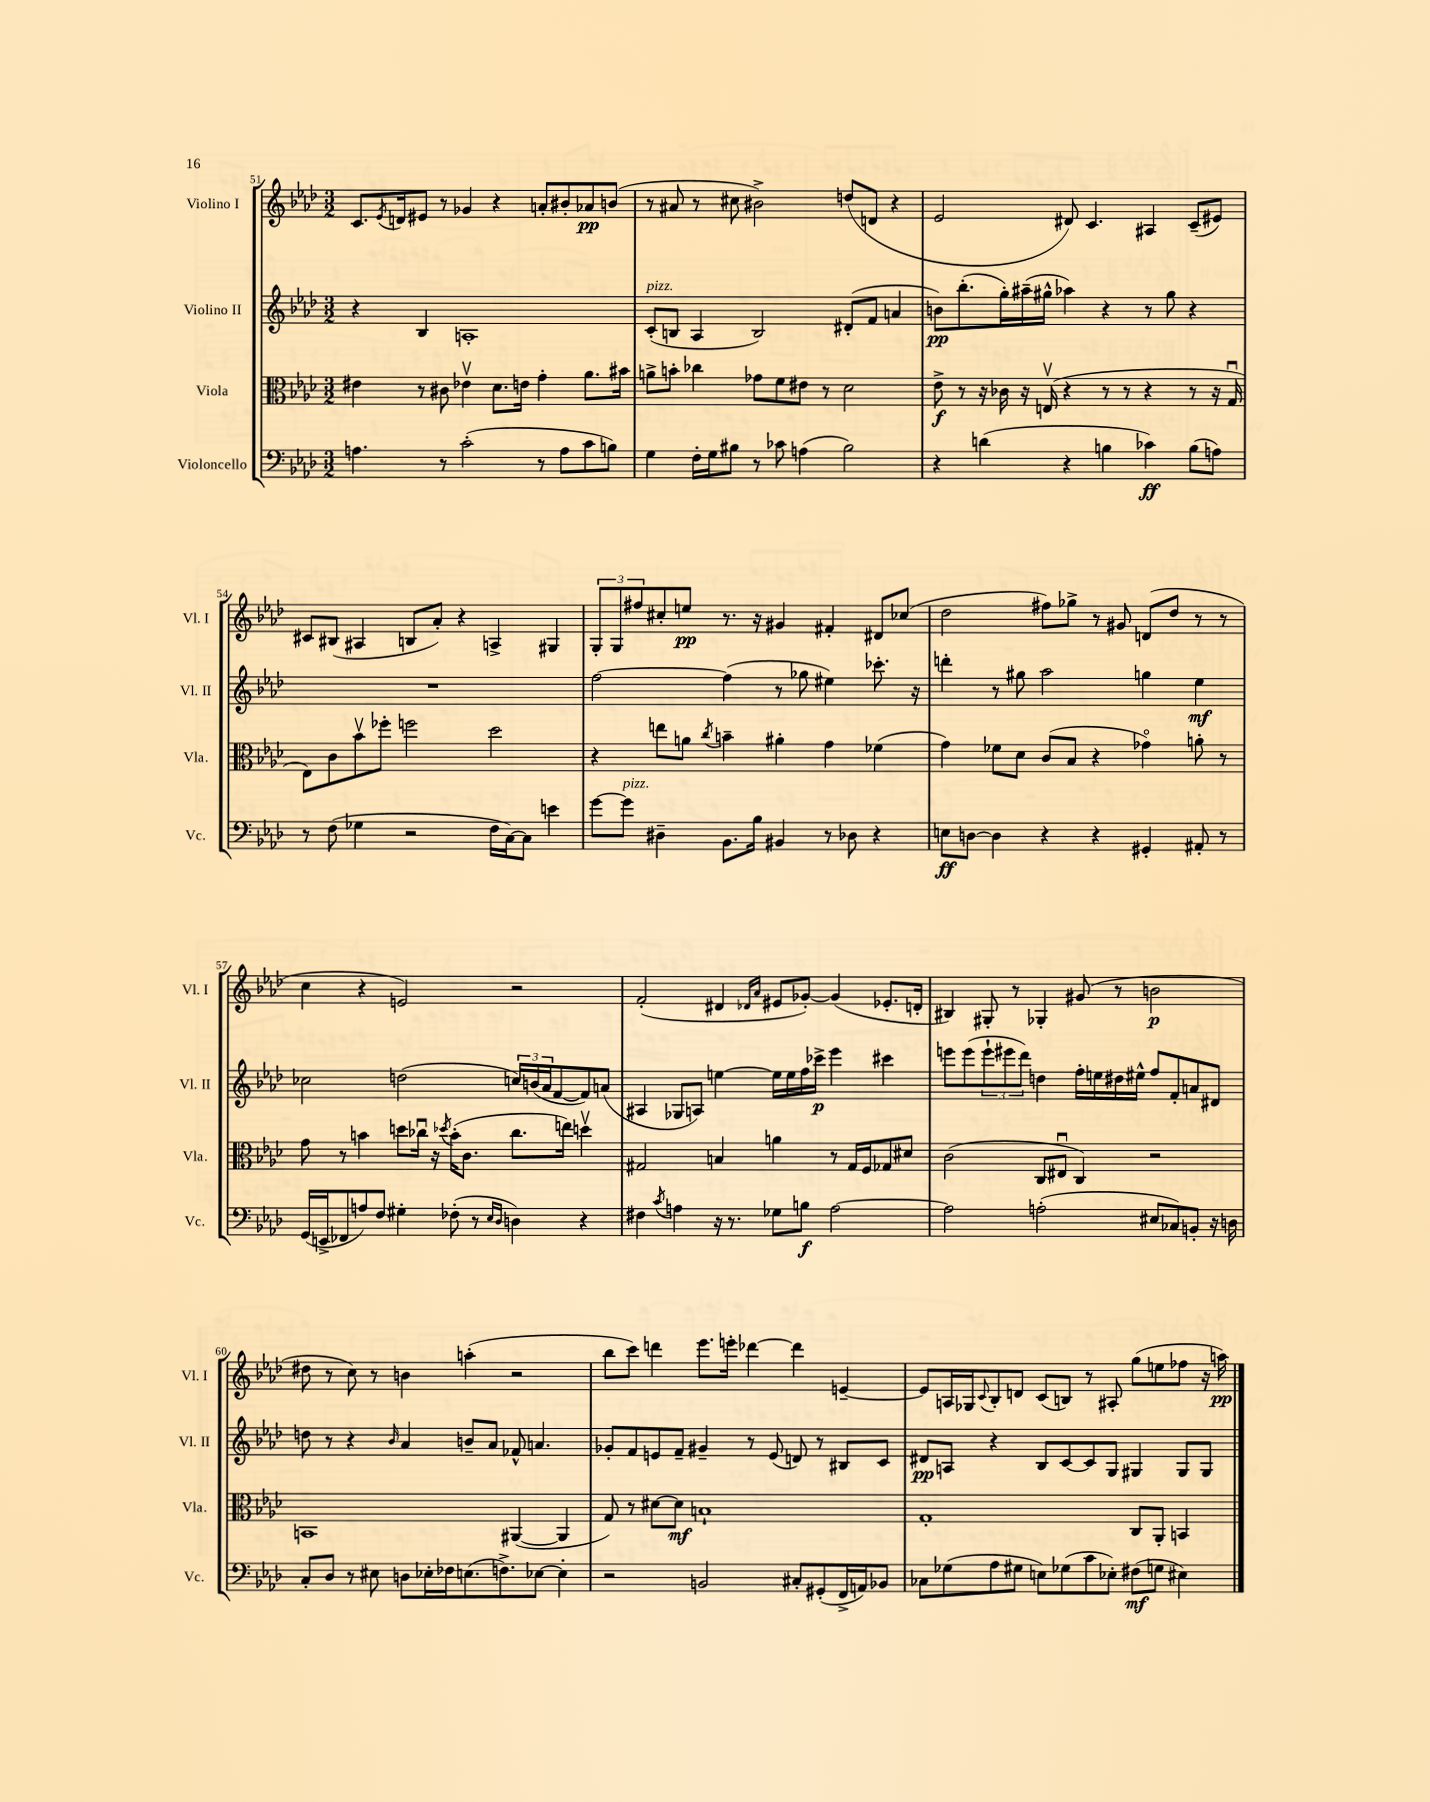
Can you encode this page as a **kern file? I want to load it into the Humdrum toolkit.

**kern	**dynam	**kern	**dynam	**kern	**dynam	**kern	**dynam
*part4	*part4	*part3	*part3	*part2	*part2	*part1	*part1
*staff4	*staff4	*staff3	*staff3	*staff2	*staff2	*staff1	*staff1
*I"Violoncello	*	*I"Viola	*	*I"Violino II	*	*I"Violino I	*
*I'Vc.	*	*I'Vla.	*	*I'Vl. II	*	*I'Vl. I	*
*clefF4	*	*clefC3	*	*clefG2	*	*clefG2	*
*k[b-e-a-d-]	*	*k[b-e-a-d-]	*	*k[b-e-a-d-]	*	*k[b-e-a-d-]	*
*M3/2	*	*M3/2	*	*M3/2	*	*M3/2	*
=51	=51	=51	=51	=51	=51	=51	=51
4.An\	.	4e#X\	.	4r	.	8.c/L	.
.	.	.	.	.	.	8qe-/	.
.	.	.	.	.	.	16dn/k	.
.	.	8r	.	4B-/	.	8e#X/J	.
8r	.	8c#X\	.	.	.	8r	.
(2c'\	.	4e-Xv\	.	1An'	.	4g-X/	.
.	.	8.d-\L	.	.	.	4r	.
.	.	16en\Jk	.	.	.	.	.
8r	.	4g'\	.	.	.	8an'/L	.
8A\L	.	.	.	.	.	8b#X'/	.
8c\	.	8.a-\L	.	.	.	8a-X/	pp
8Bn\J)	.	.	.	.	.	(8bn/J	.
.	.	16b#X\Jk	.	.	.	.	.
=52	=52	=52	=52	=52	=52	=52	=52
!	!	!	!	!LO:TX:a:i:t=pizz.	!	!	!
4G\	.	8an^\L	.	(8c'/L	.	8r	.
.	.	8bn'\J	.	8Bn/J	.	8a#X/	.
16F'\LL	.	4cc-X\	.	4A-/	.	8r	.
16G\J	.	.	.	.	.	.	.
8B#X\J	.	.	.	.	.	8cc#X\	.
8r	.	8g-X\L	.	2B/)	.	2b#X^\)	.
8c-X\	.	8f\	.	.	.	.	.
(4An\	.	8e#X\J	.	.	.	.	.
.	.	8r	.	.	.	.	.
2B#\)	.	2d-\	.	(8d#X'/L	.	(8ddn/L	.
.	.	.	.	8f/J	.	8dn/J	.
.	.	.	.	4an/	.	4r	.
=53	=53	=53	=53	=53	=53	=53	=53
4r	.	8e-^\	f	8bn\L)	pp	2e-/	.
.	.	8r	.	(8.bb-'\	.	.	.
(4dn\	.	16r	.	.	.	.	.
.	.	16c-X\	.	16gg'\L)	.	.	.
.	.	16r	.	(16aa#X~\	.	.	.
.	.	(16Env/	.	16gg#X^^\JJ	.	.	.
4r	.	4r	.	4aa-X\)	.	8d#X/)	.
.	.	.	.	.	.	4.c/	.
4Bn\	.	8r	.	4r	.	.	.
.	.	8r	.	.	.	.	.
4c-X\)	ff	4r	.	8r	.	4A#X/	.
.	.	.	.	8gg#\	.	.	.
(8B\L	.	8r	.	4r	.	(8c~/L	.
8An\J)	.	16r	.	.	.	8e#X/J)	.
.	.	16Gu/	.	.	.	.	.
!!LO:LB:g=z
=54	=54	=54	=54	=54	=54	=54	=54
8r	.	8E-\L)	.	1.r	.	8c#X/L	.
(8F\	.	8c\	.	.	.	(8B#X/J	.
4G-X\	.	8b-v\	.	.	.	4A#X/	.
.	.	8ff-X'\J	.	.	.	.	.
2r	.	2ffn\	.	.	.	8Bn/L	.
.	.	.	.	.	.	8a-'/J)	.
.	.	.	.	.	.	4r	.
16F\LL	.	2dd-\	.	.	.	4An^/	.
[16C\J)	.	.	.	.	.	.	.
8C\J]	.	.	.	.	.	.	.
4en\	.	.	.	.	.	4G#X/	.
=55	=55	=55	=55	=55	=55	=55	=55
[8g\L	.	4r	.	[2ff\	.	12G'/L	.
.	.	.	.	.	.	12G/	.
!LO:TX:a:i:t=pizz.	!	!	!	!	!	!	!
8g\J]	.	.	.	.	.	.	.
.	.	.	.	.	.	12ff#X/	.
4D#X~\	.	8een\L	.	.	.	8cc#X'/	.
.	.	8an\J	.	.	.	8een/J	pp
.	.	8qcc/	.	.	.	.	.
8.BB-\L	.	4bn~\	.	(4ff\]	.	8.r	.
16B-\Jk	.	.	.	.	.	16r	.
4BB#X/	.	4a#X'\	.	8r	.	4g#X/	.
.	.	.	.	8gg-X\	.	.	.
8r	.	4g\	.	4ee#X\)	.	4f#X'/	.
8D-X\	.	.	.	.	.	.	.
4r	.	(4f-X\	.	8.ccc-X'\	.	8d#X/L	.
.	.	.	.	.	.	(8cc-X/J	.
.	.	.	.	16r	.	.	.
=56	=56	=56	=56	=56	=56	=56	=56
8En\L	ff	4g\)	.	4dddn'\	.	2dd-\	.
[8Dn\J	.	.	.	.	.	.	.
4D\]	.	8f-X\L	.	8r	.	.	.
.	.	8d-\J	.	8gg#X\	.	.	.
4r	.	(8c/L	.	2aa-\	.	8ff#X\L)	.
.	.	8B-/J	.	.	.	8gg-X^\J	.
4r	.	4r	.	.	.	8r	.
.	.	.	.	.	.	8g#X/	.
4GG#X'/	.	4g-X\)	.	4ggn\	.	(8dn/L	.
.	.	.	.	.	.	8dd-/J	.
8AA#X'/	.	8an'\	.	4ee-\	mf	8r	.
8r	.	8r	.	.	.	8r	.
!!LO:LB:g=z
=57	=57	=57	=57	=57	=57	=57	=57
(16GG/LL	.	8g\	.	2cc-X\	.	4cc\	.
16EEn^/J	.	.	.	.	.	.	.
8FF-X/	.	8r	.	.	.	.	.
8An/)	.	4bn\	.	.	.	4r	.
8F/J	.	.	.	.	.	.	.
4G#X'\	.	8ddn\L	.	(2ddn\	.	2en/)	.
.	.	16cc-Xu\Jk	.	.	.	.	.
.	.	16r	.	.	.	.	.
.	.	8qdd-X/	.	.	.	.	.
(8F-X'\	.	(16b'\KL	.	.	.	.	.
.	.	8.c\J	.	.	.	.	.
8r	.	.	.	.	.	.	.
16qqE-/LL	.	.	.	.	.	.	.
16qqD-/JJ	.	.	.	.	.	.	.
4Dn\)	.	8.cc-\L	.	24ccn/LL)	.	2r	.
.	.	.	.	(24bn/	.	.	.
.	.	.	.	24a-/J	.	.	.
.	.	.	.	[8f/	.	.	.
.	.	16een\Jk)	.	.	.	.	.
4r	.	4ddnv\	.	8f/])	.	.	.
.	.	.	.	(8an/J	.	.	.
=58	=58	=58	=58	=58	=58	=58	=58
4F#X\	.	2G#X/	.	4A#X/	.	(2f'/	.
8qc/	.	.	.	.	.	.	.
4An\	.	.	.	8G-X/L	.	.	.
.	.	.	.	8An/J)	.	.	.
16r	.	4Bn/	.	[4een\	.	4d#X/	.
8.r	.	.	.	.	.	.	.
.	.	.	.	.	.	16qqd-X/LL	.
.	.	.	.	.	.	16qqa-/JJ	.
8G-X\L	.	4an\	.	16ee\LL]	.	8e#X/L	.
.	.	.	.	16ee\	.	.	.
8Bn\J	f	.	.	16ff\	.	[8g-X'/J)	.
.	.	.	.	16ccc-X^\JJ	p	.	.
[2A\	.	8r	.	4eee-\	.	(4g-/]	.
.	.	16G#/LL	.	.	.	.	.
.	.	16F/J	.	.	.	.	.
.	.	8G-X/	.	4ccc#X\	.	8.e-X'/L	.
.	.	8d#X/J	.	.	.	.	.
.	.	.	.	.	.	16dn'/Jk	.
=59	=59	=59	=59	=59	=59	=59	=59
2A\]	.	(2c\	.	8eeen\L	.	4B#X/)	.
.	.	.	.	(8eee\	.	.	.
.	.	.	.	12eee`\	.	8G#X'/	.
.	.	.	.	12eee#X\	.	.	.
.	.	.	.	.	.	8r	.
.	.	.	.	12ddd-\J)	.	.	.
(2An'\	.	8C/L	.	4ddn\	.	4G-X'/	.
.	.	8E#Xu/J	.	.	.	.	.
.	.	4C/)	.	16ff'\LL	.	(8g#X/	.
.	.	.	.	16een\	.	.	.
.	.	.	.	16dd#X\	.	8r	.
.	.	.	.	16ee#X^^\JJ	.	.	.
8E#X/L	.	2r	.	8ff/L	.	2bn\	p
8C-X/)	.	.	.	8f'/	.	.	.
8BBn'/J	.	.	.	8an/	.	.	.
16r	.	.	.	8d#X/J	.	.	.
16Dn\	.	.	.	.	.	.	.
!!LO:LB:g=z
=60	=60	=60	=60	=60	=60	=60	=60
8C'/L	.	1BBn	.	8ddn\	.	8dd#X\	.
8D-/J	.	.	.	8r	.	8r	.
8r	.	.	.	4r	.	8cc\)	.
8E#X\	.	.	.	.	.	8r	.
.	.	.	.	16qqb-/	.	.	.
8Dn\L	.	.	.	4a-/	.	4bn\	.
16E-X'\L	.	.	.	.	.	.	.
16F-X\J	.	.	.	.	.	.	.
(8.En\	.	.	.	8bn~/L	.	(4aan'\	.
.	.	.	.	8a-/J	.	.	.
8.Fn^\)	.	.	.	.	.	.	.
.	.	([4AA#X/	.	8f-X^^/	.	2r	.
[8E-X\J	.	.	.	4.an/	.	.	.
4E-'\]	.	4AA#/]	.	.	.	.	.
=61	=61	=61	=61	=61	=61	=61	=61
2r	.	8G/)	.	8g-X'/L	.	8bb-\L	.
.	.	8r	.	8f/	.	8ccc\J)	.
.	.	[8d#X\L	.	8en/	.	4dddn\	.
.	.	8d#\J]	mf	8f~/J	.	.	.
2BBn/	.	1Bn`	.	4g#X~/	.	8.eee-\L	.
.	.	.	.	.	.	16eeen'\Jk	.
.	.	.	.	8r	.	[4ddd-X\	.
.	.	.	.	(8e/	.	.	.
8C#X'/L	.	.	.	8dn/)	.	4ddd-\]	.
(8GG#X'/	.	.	.	8r	.	.	.
16FF^/L	.	.	.	8B#X/L	.	[4en~/	.
16AAn/J)	.	.	.	.	.	.	.
8BB-X/J	.	.	.	8c/J	.	.	.
=62	=62	=62	=62	=62	=62	=62	=62
8C-X\L	.	1G'	.	8d#X/L	pp	8e/L]	.
(8G-X\	.	.	.	8An/J	.	16An/L	.
.	.	.	.	.	.	16G-X/J	.
.	.	.	.	.	.	8qqc/	.
8A-\	.	.	.	4r	.	8B-'/	.
8G#X\J	.	.	.	.	.	8dn/J	.
8En\L)	.	.	.	8B-/L	.	(8c/L	.
(8G-X\	.	.	.	[8c/	.	8Bn/J)	.
8c\	.	.	.	8c/]	.	8r	.
8E-X'\J)	.	.	.	8G/J	.	8A#X'/	.
(8F#X\L	mf	8C/L	.	4G#X/	.	(8gg\L	.
8Gn\J	.	8AA-'/J	.	.	.	8een\	.
4E#X\)	.	4BBn/	.	8G#/L	.	8ff-X\J	.
.	.	.	.	8G#/J	.	16r	.
.	.	.	.	.	.	16aan\)	pp
==	==	==	==	==	==	==	==
*-	*-	*-	*-	*-	*-	*-	*-
